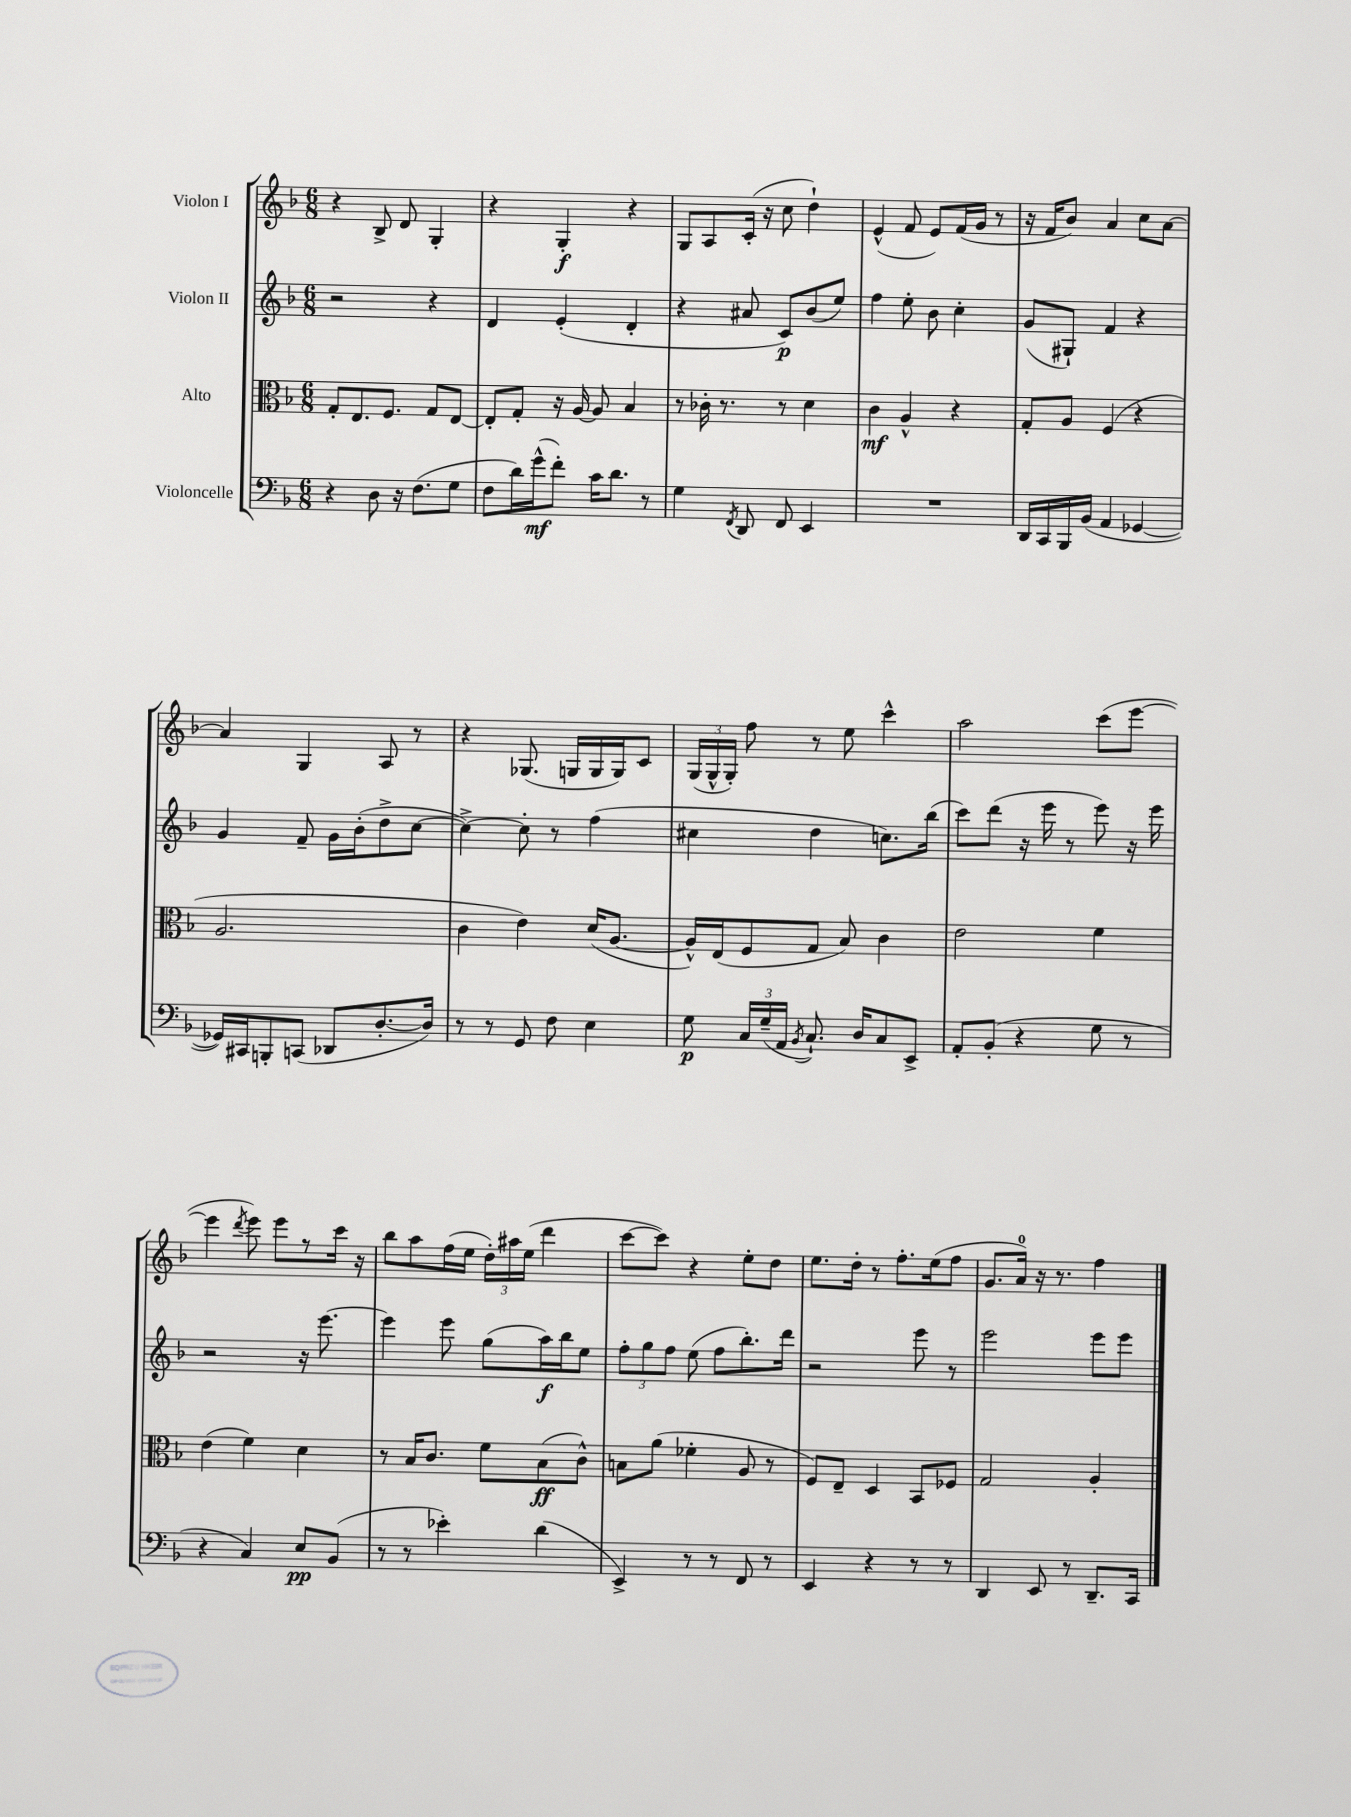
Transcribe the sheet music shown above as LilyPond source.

<<
\new StaffGroup <<
\new Staff = "s0" \with { instrumentName = "Violon I" } {
    \clef treble \key f \major \numericTimeSignature \time 6/8
    \autoBeamOff r4 bes8-> d'8 g4-. |
    r4 g4-.\f r4 |
    g8[ a8 c'16]-.( r16 c''8 d''4-!) |
    e'4-^( f'8 e'8[) f'16( g'16] r8 |
    r16 f'16[ bes'8]) a'4 c''8[ a'8]~ |
    a'4 g4 a8 r8 |
    r4 ges8.( g16[ g16 g16) c'8] |
    \tuplet 3/2 { g16[( g16-^ g16]-.) } f''8 r8 e''8 c'''4-^ |
    a''2 c'''8[( e'''8]~ |
    e'''4 \acciaccatura { d'''8 } e'''8) e'''8[ r8 c'''16] r16 |
    bes''8[ a''8 f''16( e''16] \tuplet 3/2 { d''16[-.) ais''16 e''16]( } d'''4 |
    c'''8[~ c'''8]) r4 e''8[-. d''8] |
    e''8.[ d''16]-. r8 f''8.[-. e''16( f''8] |
    g'8.[ a'16]-0) r16 r8. f''4 \bar "|." |
}
\new Staff = "s1" \with { instrumentName = "Violon II" } {
    \clef treble \key f \major \numericTimeSignature \time 6/8
    \autoBeamOff r2 r4 |
    d'4 e'4-.( d'4-. |
    r4 ais'8 c'8[\p) bes'8( e''8]) |
    f''4 e''8-. bes'8 c''4-. |
    g'8[( gis8]-!) f'4 r4 |
    g'4 f'8-- g'16[ bes'16-.( d''8-> c''8]~ |
    c''4~->) c''8-. r8 f''4( |
    cis''4 d''4 c''8.[) bes''16]( |
    c'''8[) d'''8]( r16 e'''16 r8 e'''8) r16 e'''16 |
    r2 r16 e'''8.~ |
    e'''4 e'''8 g''8[( a''16\f) bes''16 e''8] |
    \tuplet 3/2 { f''8[-. g''8 f''8] } e''8( f''8[ bes''8.-.) d'''16] |
    r2 e'''8 r8 |
    e'''2 e'''8[ e'''8] \bar "|." |
}
\new Staff = "s2" \with { instrumentName = "Alto" } {
    \clef alto \key f \major \numericTimeSignature \time 6/8
    \autoBeamOff g8[-. e8. f8.] g8[ e8]~ |
    e8[-. g8]-. r16 a16~ a8 bes4 |
    r8 ces'16-. r8. r8 d'4 |
    c'4\mf a4-^ r4 |
    g8[-. a8] f4( r4 |
    a2. |
    c'4 e'4) d'16[( a8.]~ |
    a16[-^) e16( f8 g8] bes8) c'4 |
    e'2 f'4 |
    e'4( f'4) d'4 |
    r8 bes16[ c'8.] f'8[ bes8\ff( c'8]-^) |
    b8[ a'8]( fes'4-. a8 r8 |
    f8[) e8]-- d4 bes,8[ fes8] |
    g2 a4-. \bar "|." |
}
\new Staff = "s3" \with { instrumentName = "Violoncelle" } {
    \clef bass \key f \major \numericTimeSignature \time 6/8
    \autoBeamOff r4 d8 r16 f8.[( g8] |
    f8[ d'16) g'16-^\mf( f'8]-.) c'16[ d'8.] r8 |
    g4 \acciaccatura { f,8 } d,8 f,8 e,4 |
    R2. |
    d,16[ c,16 bes,,16 bes,16]( a,4 ges,4~ |
    ges,16[) cis,16 b,,8-. c,8]( des,8[ d8.~-. d16]) |
    r8 r8 g,8 f8 e4 |
    g8\p \tuplet 3/2 { c16[ g16--( a,16] } \acciaccatura { bes,8 } c8.-!) d16[ c8 e,8]-> |
    a,8[-. bes,8]-.( r4 g8 r8 |
    r4 c4) e8[\pp bes,8]( |
    r8 r8 ees'4-.) d'4( |
    e,4->) r8 r8 f,8 r8 |
    e,4 r4 r8 r8 |
    d,4 e,8 r8 d,8.[-- c,16] \bar "|." |
}
>>
>>
\layout { \context { \Score \remove "Bar_number_engraver" } }
